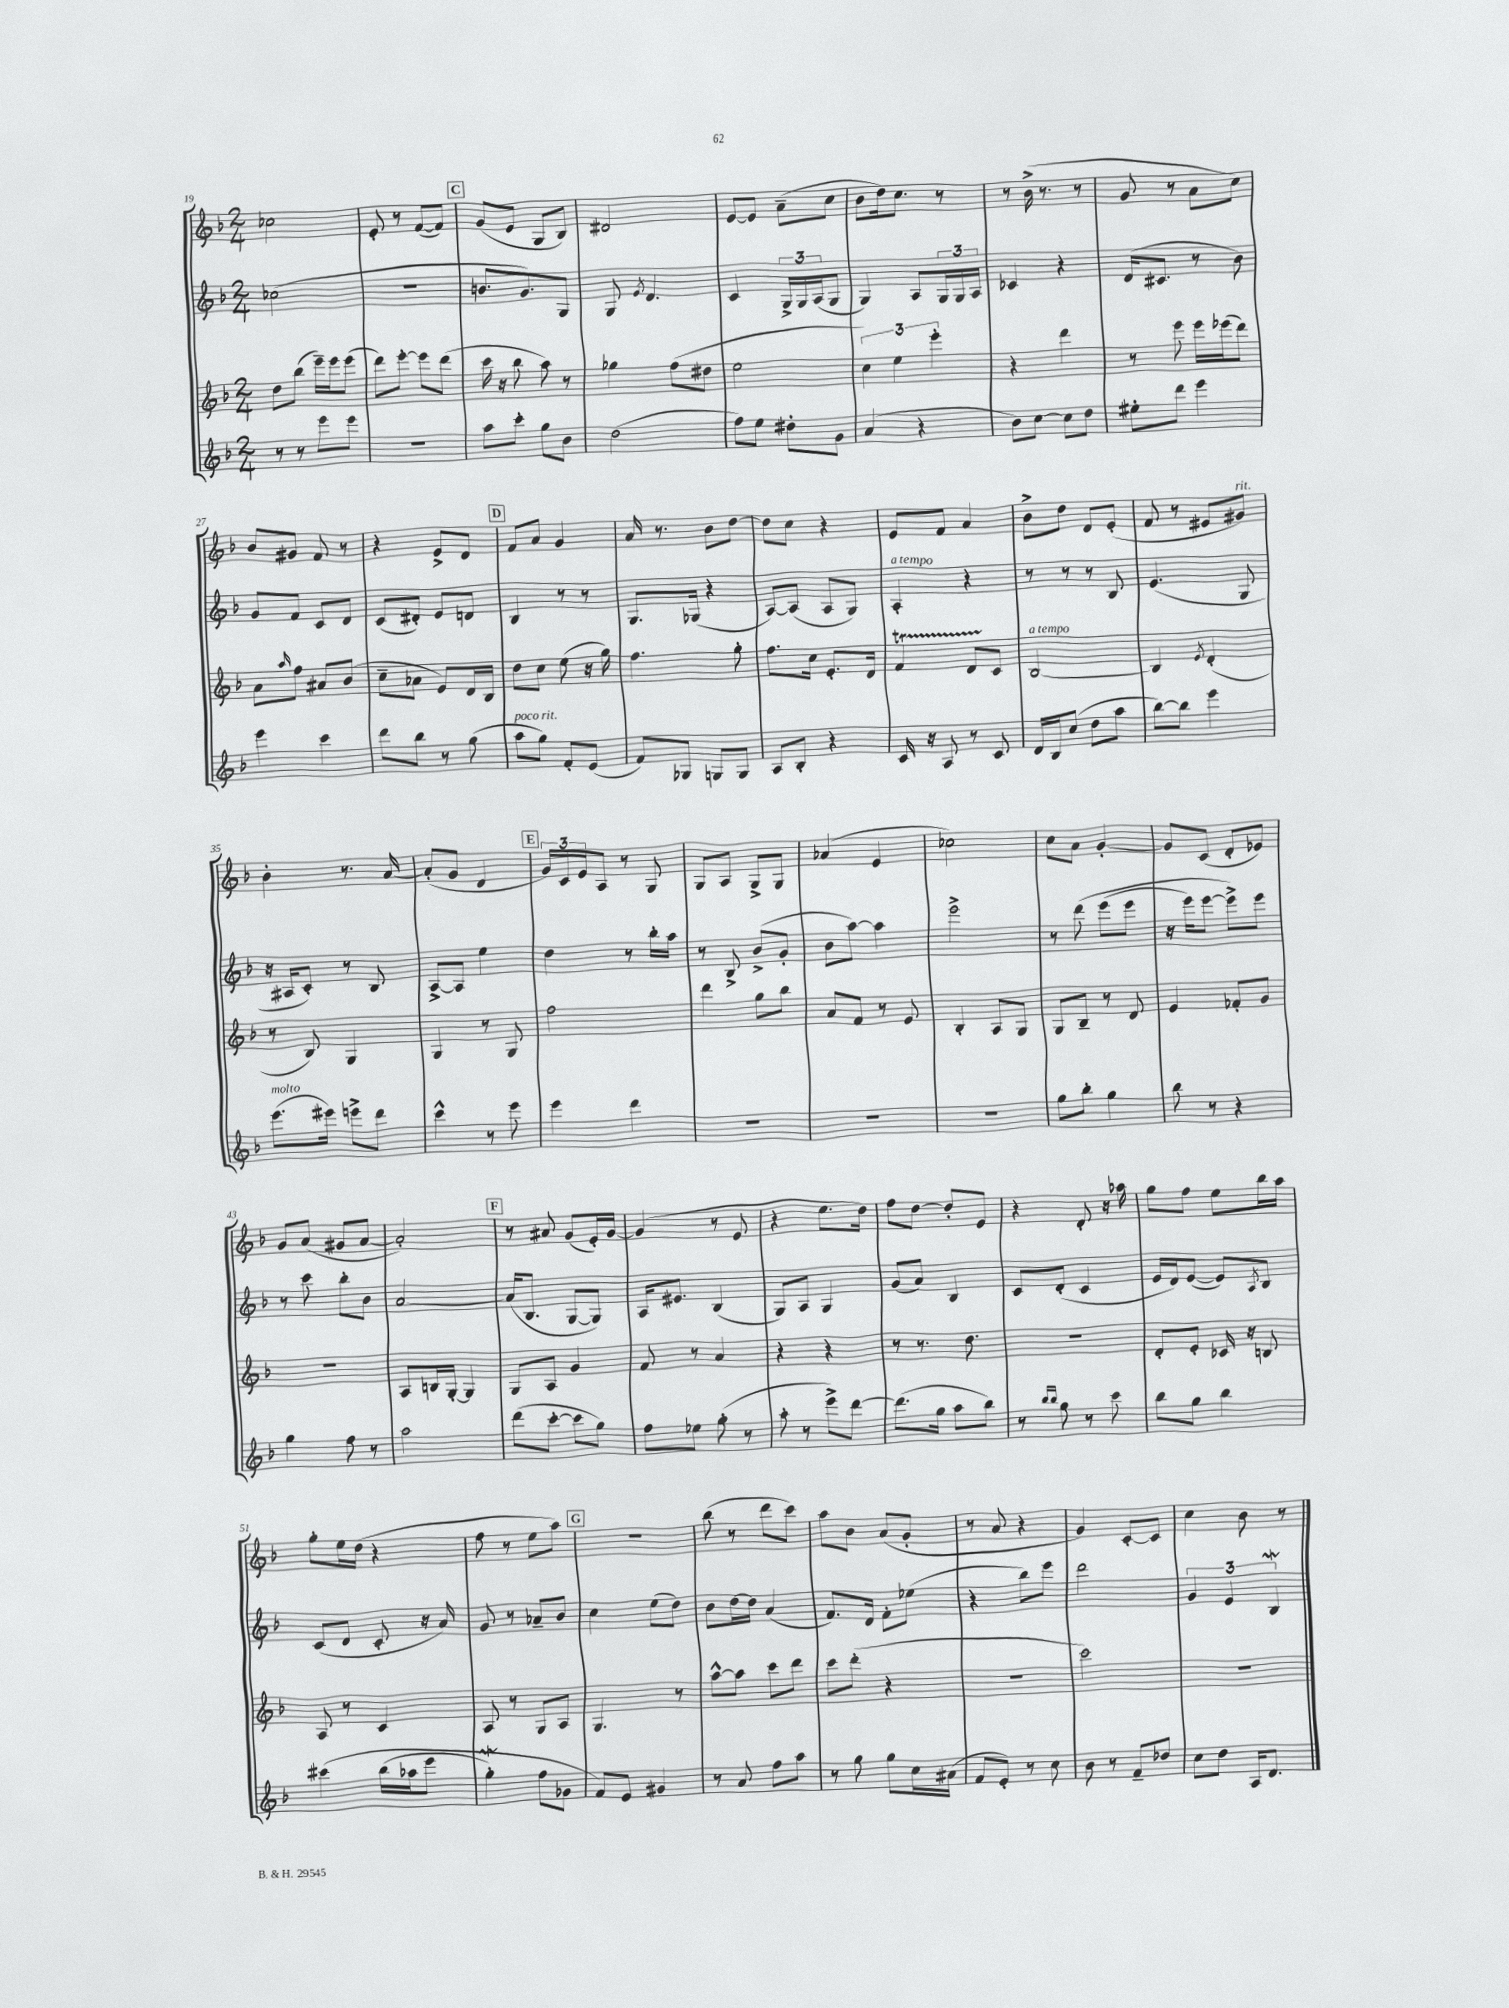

**kern	**kern	**kern	**kern
*staff4	*staff3	*staff2	*staff1
*clefG2	*clefG2	*clefG2	*clefG2
*k[b-]	*k[b-]	*k[b-]	*k[b-]
*M2/4	*M2/4	*M2/4	*M2/4
8r	8dd\L	(2cc-\	2cc-\
8r	(8bb-\J	.	.
8eee\L	16eee~\LL)	.	.
.	16eee\J	.	.
8eee\J	(8eee\J	.	.
=	=	=	=
2r	8ddd\L)	2r	8e'/
.	[8eee'\J	.	8r
.	8eee\]L	.	([8f/L
.	(8ddd\J	.	8f/]J)
=	=	=	=
8aa\L	16ccc\	8.b/L	(8g/L
.	16r	.	.
8ccc'\J	8bb-\	.	8e/J
.	.	8.g/)	.
8gg\L	8aa\)	.	8G/L
8b-\J	8r	8G/J	8B-/J)
=	=	=	=
(2dd\	4gg-\	8G/	2d#/
.	.	8qe/	.
.	.	4.d/	.
.	(8ff\L	.	.
.	8dd#\J	.	.
=	=	=	=
8ff\L)	2ee\	4c/	[8e/L
8ee\J	.	.	8e/]J
8dd#'\L	.	24G^/LL	(8a~\L
.	.	24G/	.
.	.	(24A/J	.
8g\J	.	8G/J	8cc\J
=	=	=	=
(4a/	6cc\)	4G/)	8b-\L
.	.	.	16dd\k)
.	6ee\	.	.
.	.	.	8.cc\J
4r	.	8A/L	.
.	6eee'\	.	.
.	.	24G/L	8r
.	.	24G/	.
.	.	24A/JJ	.
=	=	=	=
8b-\L)	4r	4c-/	8r
[8cc\J	.	.	(16b-^\
.	.	.	8.r
8cc\]L	4ddd\	4r	.
8dd\J	.	.	8r
=	=	=	=
8ee#'\L	8r	(16d/LK	8g/
.	.	8.c#/J	.
8ddd\J	8eee\	.	8r
4eee\	16eee\LL	8r	8a\L
.	(16eee-\J	.	.
.	8ddd\J)	8b-\)	8cc\J)
=	=	=	=
4eee\	8a\L	8g/L	8b-/L
.	16qqaa/	.	.
.	8ff\J	8f/J	8g#/J
4ccc\	8a#/L	8c/L	8f/
.	(8b-/J	8d/J	8r
=	=	=	=
8ddd\L	8cc~\L	(8c/L	4r
8bb-\J	8a-\J	8d#'/J)	.
8r	8e/L)	8e/L	8e^/L
(8gg\	16d/L	8d/J	8d/J
.	16B-/JJ	.	.
=	=	=	=
8aa\L	8dd\L	4B-/	8f/L
8gg\J)	8cc\J	.	8a/J
8f'/L	(8ee\	8r	4g/
(8e/J	16r	8r	.
.	16gg\)	.	.
=	=	=	=
8f/L)	4.ff\	8.G/L	16a/
.	.	.	8.r
8G-/J	.	.	.
.	.	(16G-/Jk	.
8G/L	.	4r	8b-\L
8G/J	8gg'\	.	[8dd\J
=	=	=	=
8A/L	8.ff\L	[8A/L)	8dd\]L
8B-'/J	.	(8A/]J	8cc\J
.	16cc\Jk	.	.
4r	8.e'/L	8A/L	4r
.	.	8G/J)	.
.	16d/Jk	.	.
=	=	=	=
16c/	4f/	4A'/	8e/L
16r	.	.	.
8A/	.	.	8f/J
8r	8d/L	4r	4a/
8c/	8c/J	.	.
=	=	=	=
16d/LL	[2B-/	8r	8b-^\L
16B-/J	.	.	.
(8cc/J	.	8r	8dd\J
8dd\L	.	8r	8d/L
8aa\J	.	8B-/	(8e'/J
=	=	=	=
[8bb-\L)	4B-/]	(4.e/	8f/
8bb-\]J	.	.	8r
.	8qe/	.	.
4eee\	(4d'/	.	8e#/L
.	.	8G/	8g#/J)
=	=	=	=
(8.eee\L	8r	16r	4b-'\
.	.	16A#/LK	.
.	8B-/)	8c'/J)	.
16eee#\Jk)	.	.	.
8eee^\L	4G/	8r	8.r
8ddd\J	.	8B-/	.
.	.	.	[16a/
=	=	=	=
4ccc^^\	4G/	[8A^/L	(8a'/]L
.	.	8A/]J	8g/J
8r	8r	4ee\	4d/
8eee\	8G/	.	.
=	=	=	=
4eee\	2ff\	4dd\	24g/LL)
.	.	.	24c/
.	.	.	24e/J
.	.	.	8A/J
4ddd\	.	8r	8r
.	.	16bb-'\LL	8G/
.	.	16aa\JJ	.
=	=	=	=
2r	4ddd\	8r	8G/L
.	.	8B-^/	8A/J
.	8gg\L	(8b-^/L	8G^/L
.	8bb-\J	8g'/J	8G/J
=	=	=	=
2r	8a/L	8b-\L	(4a-/
.	8f/J	[8aa\J)	.
.	8r	4aa\]	4e/
.	8e/	.	.
=	=	=	=
2r	4B-'/	2eee^\	2cc-\)
.	8A/L	.	.
.	8G/J	.	.
=	=	=	=
8gg\L	8G/L	8r	8cc\L
8bb-'\J	8B-~/J	&(8ddd\	8a\J
4gg\	8r	(8eee\L	[4g'/
.	8d/	8eee\J	.
=	=	=	=
8bb-\	4e/	16r	8g/]L
.	.	16eee\LK)	.
8r	.	[8eee\J	(8c/J
4r	8f-'/L	8eee^\]L&)	8d'/L
.	8g/J	8eee\J	8e-/J)
=	=	=	=
4gg\	2r	8r	8g/L
.	.	8ccc\	(8a/J
8ff\	.	8bb-'\L	8g#/L
8r	.	8b-\J	[8a/J
=	=	=	=
2aa\	8A/L	[2a/	2a'/])
.	16B/L	.	.
.	[16G'/JJ	.	.
.	4G/]	.	.
=	=	=	=
(8ddd\L	8G/L	(16a/]LK	8r
.	.	8.B-/J	.
[8ccc'\J	8A/J	.	8a#/
8ccc\]L	4g/	[8G/L	(8g/L
8gg\J)	.	8G/]J)	16e'/L)
.	.	.	[16g/JJ
=	=	=	=
8ff\L	8f/	16A/LK	(4g/]
.	.	8.e#/J	.
8ee-\J	8r	.	.
(8gg'\	4a/	(4B-/	8r
8r	.	.	8e/
=	=	=	=
8aa'\	4r	8G/L)	4r
8r	.	8A/J	.
8eee^\L)	4r	4G/	8.ee\L
[8ddd\J	.	.	.
.	.	.	16dd\Jk)
=	=	=	=
(8.ddd\]L	8r	(8g/L	8ff\L
.	8.r	8a/J)	[8dd\J
16gg\Jk	.	.	.
8aa\L	.	4B-/	8dd'/]L
.	8.dd\	.	.
8bb-\J)	.	.	8e/J
=	=	=	=
8r	2r	8c/L	4r
16qqbb-/LL	.	.	.
16qqbb-/JJ	.	.	.
8gg\	.	(8d'/J	.
8r	.	4c/	8d'/
8ccc\	.	.	16r
.	.	.	16aa-\
=	=	=	=
8bb-\L	8d'/L	16e/LL	8gg\L
.	.	16d/J)	.
8gg\J	8e'/J	([8e/J	8ff\J
4bb-\	16c-/	8e/]L)	8ee\L
.	16r	.	.
.	.	8qA/	.
.	8B/	8B-/J	16bb-\L
.	.	.	16aa\JJ
=	=	=	=
&(4ccc#\	8A/	(8c/L	8gg'\L
.	8r	8d/J	16ee\L
.	.	.	(16dd\JJ
(16bb-\LL	4c/	8c'/	4r
16aa-\J	.	.	.
8eee\J	.	16r	.
.	.	16a/)	.
=	=	=	=
4gg'\)	8A/	8g/	8ff\
.	8r	8r	8r
8ff\L	8G/L	8a-~/L	8ee\L
8g-\J	8A/J	8b-/J	8aa\J)
=	=	=	=
8f/L&)	4.G/	4cc\	2r
8e/J	.	.	.
4g#/	.	(8ee\L	.
.	8r	8dd\J)	.
=	=	=	=
8r	[8aa^^\L	8b-\L	(8bb-\
8a/	8aa\]J	[16dd\L	8r
.	.	16dd\]JJ	.
8ff\L	8ccc\L	(4a/	8ddd\L
8aa\J	8ddd\J	.	8ccc\J)
=	=	=	=
8r	8ccc\L	8.f/L)	8aa\L
8gg\	(8ddd'\J	.	8b-\J
.	.	16d/Jk	.
8gg\L	4r	8f'\L	(8a/L
16cc\L	.	(8ee-\J	8g'/J
(16a#\JJ	.	.	.
=	=	=	=
8f/L	2r	4r	8r
8e'/J)	.	.	8a/
8r	.	8bb-\L)	4r
8cc\	.	8eee\J	.
=	=	=	=
8b-\	2ccc\)	2ddd\	4g/)
8r	.	.	.
8f~/L	.	.	[8c'/L
8dd-/J	.	.	8c/]J
=	=	=	=
8cc\L	2r	6g/	4cc\
8dd\J	.	.	.
.	.	6e/	.
16A/LK	.	.	8b-\
8.d/J	.	.	.
.	.	6B-/	.
.	.	.	8r
==	==	==	==
*-	*-	*-	*-
